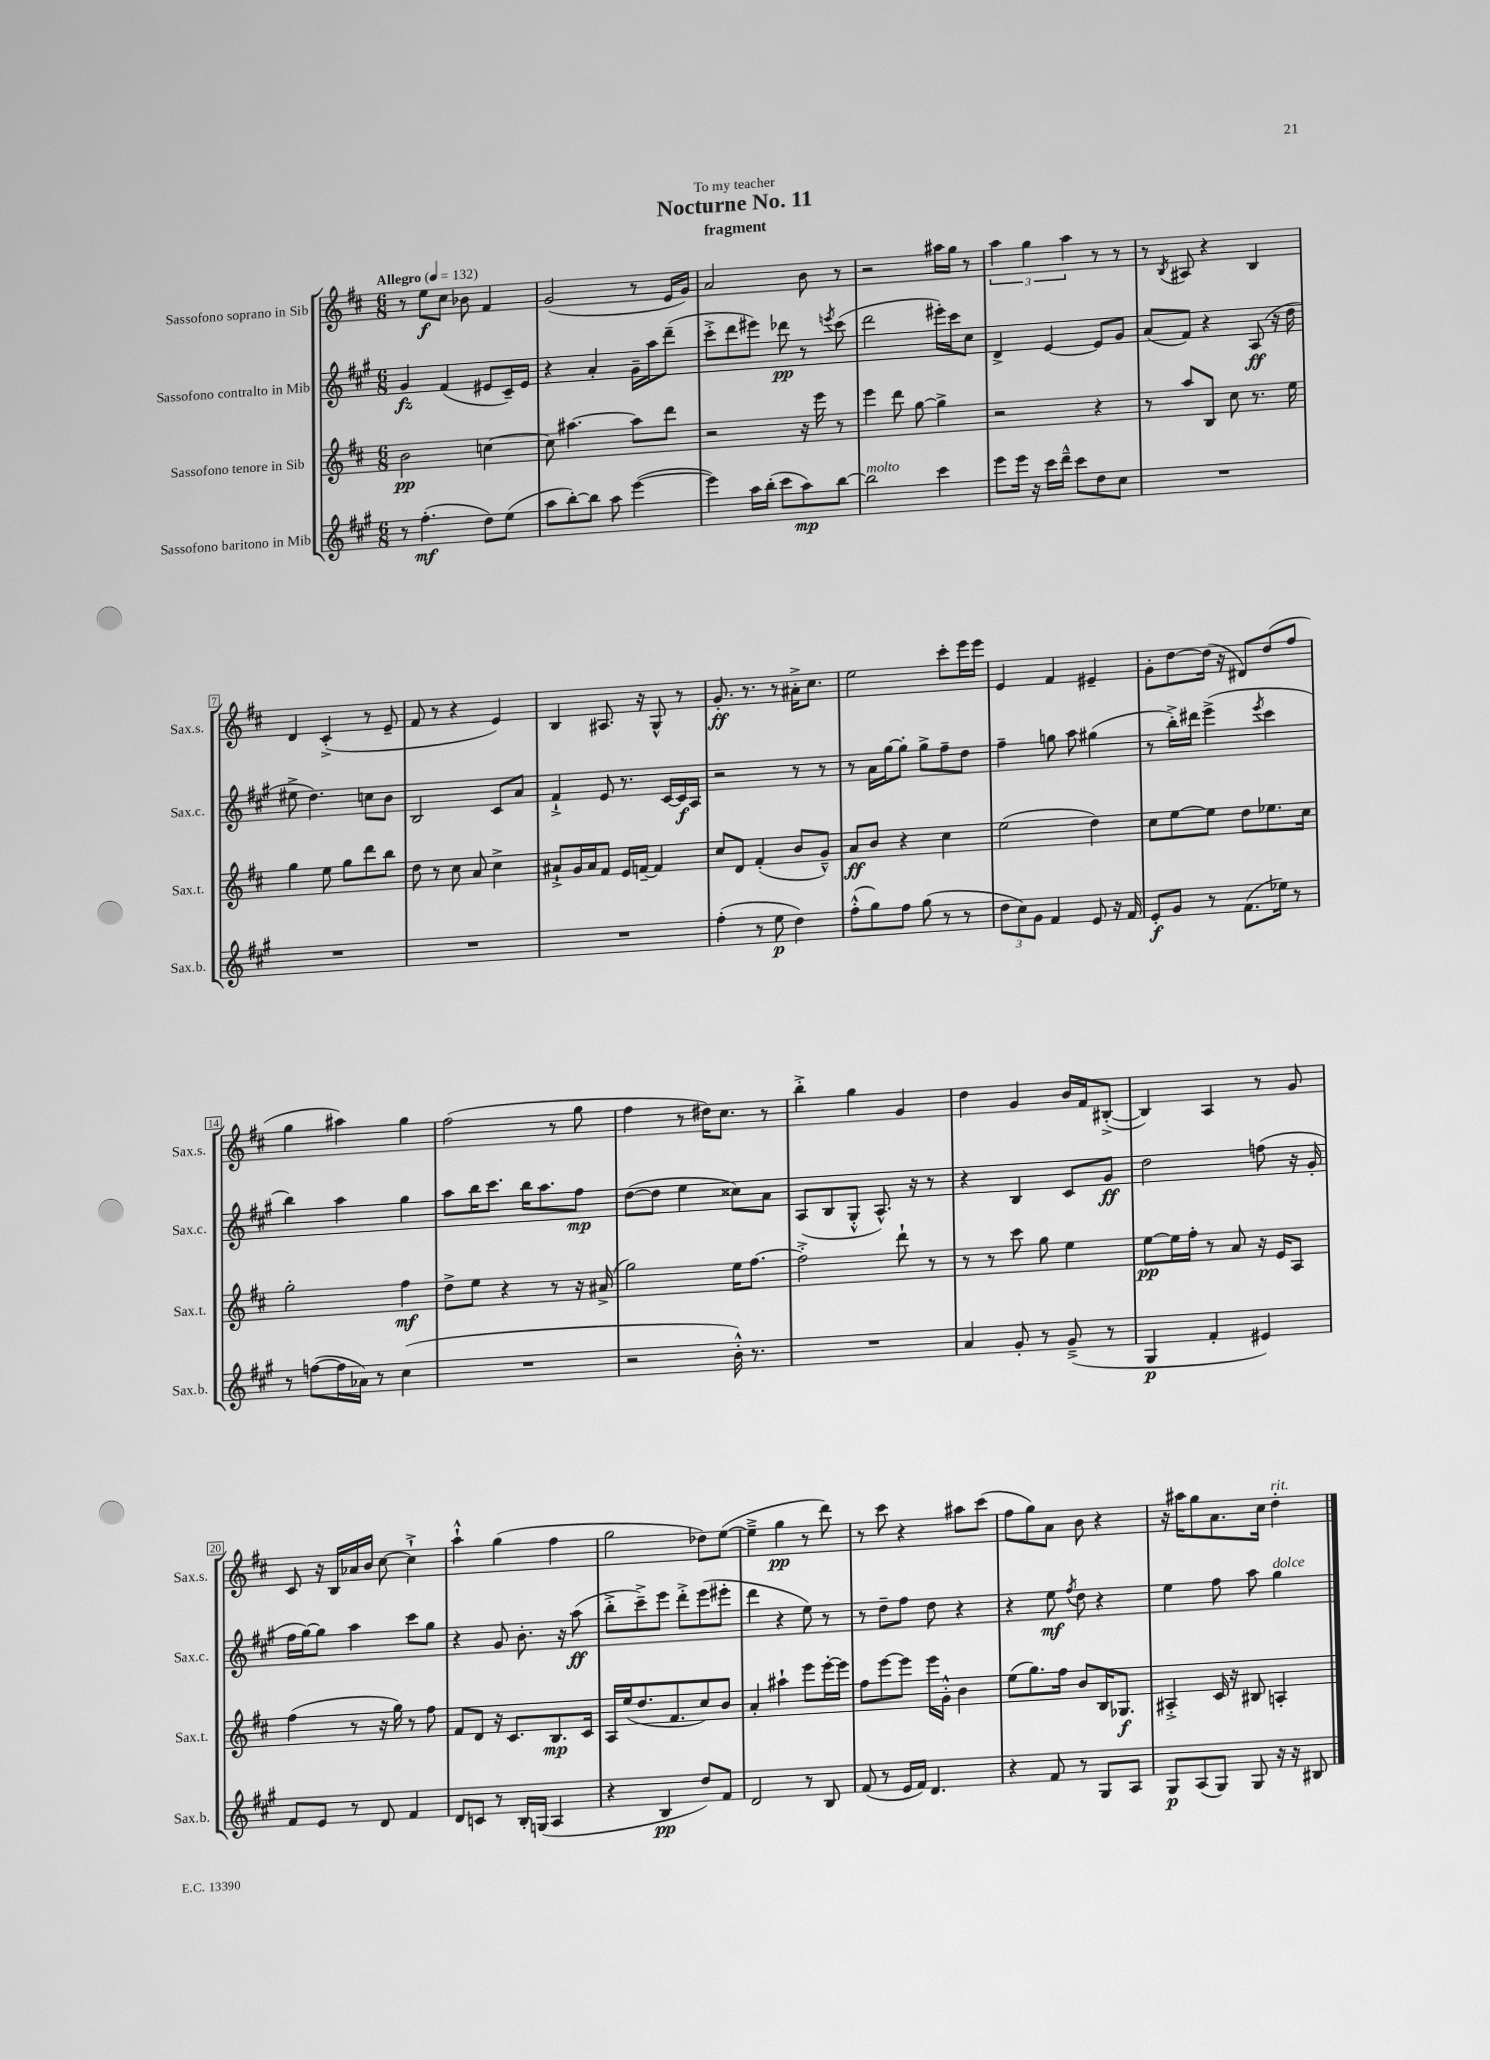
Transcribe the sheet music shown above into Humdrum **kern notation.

**kern	**kern	**kern	**kern
*staff4	*staff3	*staff2	*staff1
*clefG2	*clefG2	*clefG2	*clefG2
*k[f#c#g#]	*k[f#c#]	*k[f#c#g#]	*k[f#c#]
*M6/8	*M6/8	*M6/8	*M6/8
*MM132	*MM132	*MM132	*MM132
8r	2b	4g#	8r
(4.ff#'	.	.	8ee
.	.	(4f#	8cc#
.	.	.	8b-
8dd)	[4cc	8e#	4f#
(8ee	.	16c#~)	.
.	.	16e#	.
=	=	=	=
8aa	8cc]	4r	(2g
[8bb')	[4.aa#	.	.
8bb]	.	4a'	.
8aa	.	.	.
([4eee	8aa#]	16g#~	8r
.	.	16aa	.
.	8ddd	(8ddd~	16e
.	.	.	16g)
=	=	=	=
4eee])	2r	8ccc#'^	2a
.	.	8ddd	.
16aa	.	8eee#)	.
(16bb'	.	.	.
8ccc#	.	8ddd-	.
8aa)	16r	8r	8b
.	16eee	.	.
.	.	8qeee	.
[8bb	8r	(8ccc#	8r
=	=	=	=
2bb]	4eee	2ddd	2r
.	8ddd	.	.
.	[8gg	.	.
4ccc#	4gg^]	16eee#')	16aa#
.	.	16ccc#	16gg
.	.	8cc#	8r
=	=	=	=
8eee	2r	4d^	6aa
16eee	.	.	.
.	.	.	6gg
16r	.	.	.
16ccc#	.	[4e	.
16ddd~^^	.	.	.
.	.	.	6aa
8ccc#	.	.	.
8dd	4r	8e]	8r
8cc#	.	8g#	8r
=	=	=	=
2.r	8r	(8a	8r
.	.	.	8qB
.	8aa	8f#)	8A#
.	8B	4r	4r
.	8cc#	.	.
.	8.r	(8A	4B
.	.	16r	.
.	16ee	16dd	.
=	=	=	=
2.r	4gg	8ee#^	4d
.	.	4.dd)	.
.	8ee	.	(4c#'^
.	8gg	.	.
.	8ddd	8cc	8r
.	8bb	8b	8e~
=	=	=	=
2.r	8dd	2B	8f#
.	8r	.	8r
.	8cc#	.	4r
.	8a	.	.
.	4cc#^	8c#	4e)
.	.	8a	.
=	=	=	=
2.r	8a#`^	4f#`^	4B
.	16g	.	.
.	16a#	.	.
.	8f#	8e	8.A#
.	16e	8.r	.
.	[16f~	.	16r
.	4f]	.	8G^^
.	.	[16c#	.
.	.	16c#]	8r
.	.	16A	.
=	=	=	=
(4ff#'	8cc#	2r	8.g'
.	8d	.	.
.	.	.	8.r
8r	(4f#'	.	.
8ee	.	.	8r
4dd)	8b	8r	16a#'^
.	.	.	8.cc#
.	8g~^^)	8r	.
=	=	=	=
(8ff#'^^	8a	8r	2ee
8gg#)	8b	16a	.
.	.	[16gg#	.
8ff#	4r	8gg#']	.
(8gg#	.	8gg#^	.
8r	4cc#	8ff#~	8ccc#'
8r	.	8dd	16eee
.	.	.	16eee
=	=	=	=
12dd	(2ee	4ff#~	4e
12cc#)	.	.	.
12g#	.	.	.
4f#	.	8gg	4f#
.	.	8aa	.
8e	4dd)	(4gg#	4e#~
16r	.	.	.
16f#	.	.	.
=	=	=	=
8e'	8cc#	8r	8g'
8g#	[8ee	16bb'^)	[8dd
.	.	16ddd#	.
8r	8ee]	(4eee^	(16dd]
.	.	.	16r
(8.f#	8dd	.	8d#)
.	.	8qeee	.
.	8.ee-	4ccc#	(8dd
16ee-)	.	.	.
8r	.	.	8ff#
.	16cc#	.	.
=	=	=	=
8r	2gg'	4bb)	4gg
([8ff	.	.	.
16ff]	.	4aa	4aa#)
16a-)	.	.	.
8r	.	.	.
(4cc#	4ff#	4gg#	4gg
=	=	=	=
2.r	8dd^	8aa	(2ff#
.	8ee	16bb	.
.	.	8.ccc#	.
.	4r	.	.
.	.	16bb	.
.	.	8.aa	.
.	8r	.	8r
.	16r	8ff#	8gg
.	(16a#^	.	.
=	=	=	=
2r	2gg)	([8dd	4ff#
.	.	8dd]	.
.	.	4ee	8r
.	.	.	16dd#)
.	.	.	8.cc#
16b'^^)	16ee	8cc##)	.
8.r	[8.ff#	.	.
.	.	8a	8r
=	=	=	=
2.r	2ff#'^]	(8A	4bb'^
.	.	8B	.
.	.	8G#'^^	4gg
.	.	8.A^^)	.
.	8ddd`	.	4g
.	.	16r	.
.	8r	8r	.
=	=	=	=
4a	8r	4r	4dd
.	8r	.	.
8g#'	8ccc#	4B	4g
8r	8gg	.	.
(8g#~^	4ee	8c#	16b
.	.	.	16f#
8r	.	8g#	([8B#'^
=	=	=	=
4G#	[8ee	2dd	4B#])
.	16ee]	.	.
.	16ff#'	.	.
4f#'	8r	.	4A
.	8a	.	.
4e#)	16r	(8ff	8r
.	16e	.	.
.	8A	16r	8g
.	.	16g#'	.
=	=	=	=
8f#	(4ff#	16ff#	8c#
.	.	[16gg#)	.
8e	.	8gg#]	16r
.	.	.	16B
8r	8r	4aa	16a-
.	.	.	16b
8d	16r	.	[8cc#
.	16gg)	.	.
4f#	8r	8ccc#	4cc#`^]
.	8ff#	8gg#	.
=	=	=	=
8d	8f#	4r	4aa`^^
8c	8d	.	.
8r	16r	8g#	(4gg
.	8.c#	.	.
16B'	.	8.b'	.
(16G	.	.	.
4A	8.B	.	4ff#
.	.	16r	.
.	.	(8aa	.
.	16c#	.	.
=	=	=	=
4r	16A	8bb'^	2gg
.	(16ee	.	.
.	8.dd	8ccc#~^)	.
4B	.	8eee	.
.	8.f#	.	.
.	.	8ddd'^	.
8dd)	8cc#)	(8eee	8dd-)
8f#	8b	8eee#'	([8ee
=	=	=	=
2d	4a'	4ddd	4ee~^]
.	4aa#`	4r	4gg
8r	8eee	8ee)	8r
8B	[16eee'	8r	8ddd)
.	16eee]	.	.
=	=	=	=
(8f#	8ff#	8r	8r
8r	[8eee	8dd~	8ccc#
16e	8eee]	8ff#	4r
16f#)	.	.	.
4.d	16eee	8dd	.
.	16g'^^	.	.
.	4b	4r	8aa#
.	.	.	(8ccc#
=	=	=	=
4r	(8ee	4r	8ff#
.	8.gg)	.	8gg)
8f#	.	8ee	8a
.	16ff#	.	.
.	.	8qff#	.
8r	8b	8dd	8b
8G#	16B	4r	4r
.	8.G-	.	.
8A	.	.	.
=	=	=	=
8G#	4A#'^	4ee	16r
.	.	.	16aa#
(8A	.	.	8gg
8G#)	16c#	8ff#	8.a
.	16r	.	.
8G#	8B#	8aa	.
.	.	.	16cc#
16r	4A'	4gg#	4dd'
16r	.	.	.
8B#	.	.	.
==	==	==	==
*-	*-	*-	*-
